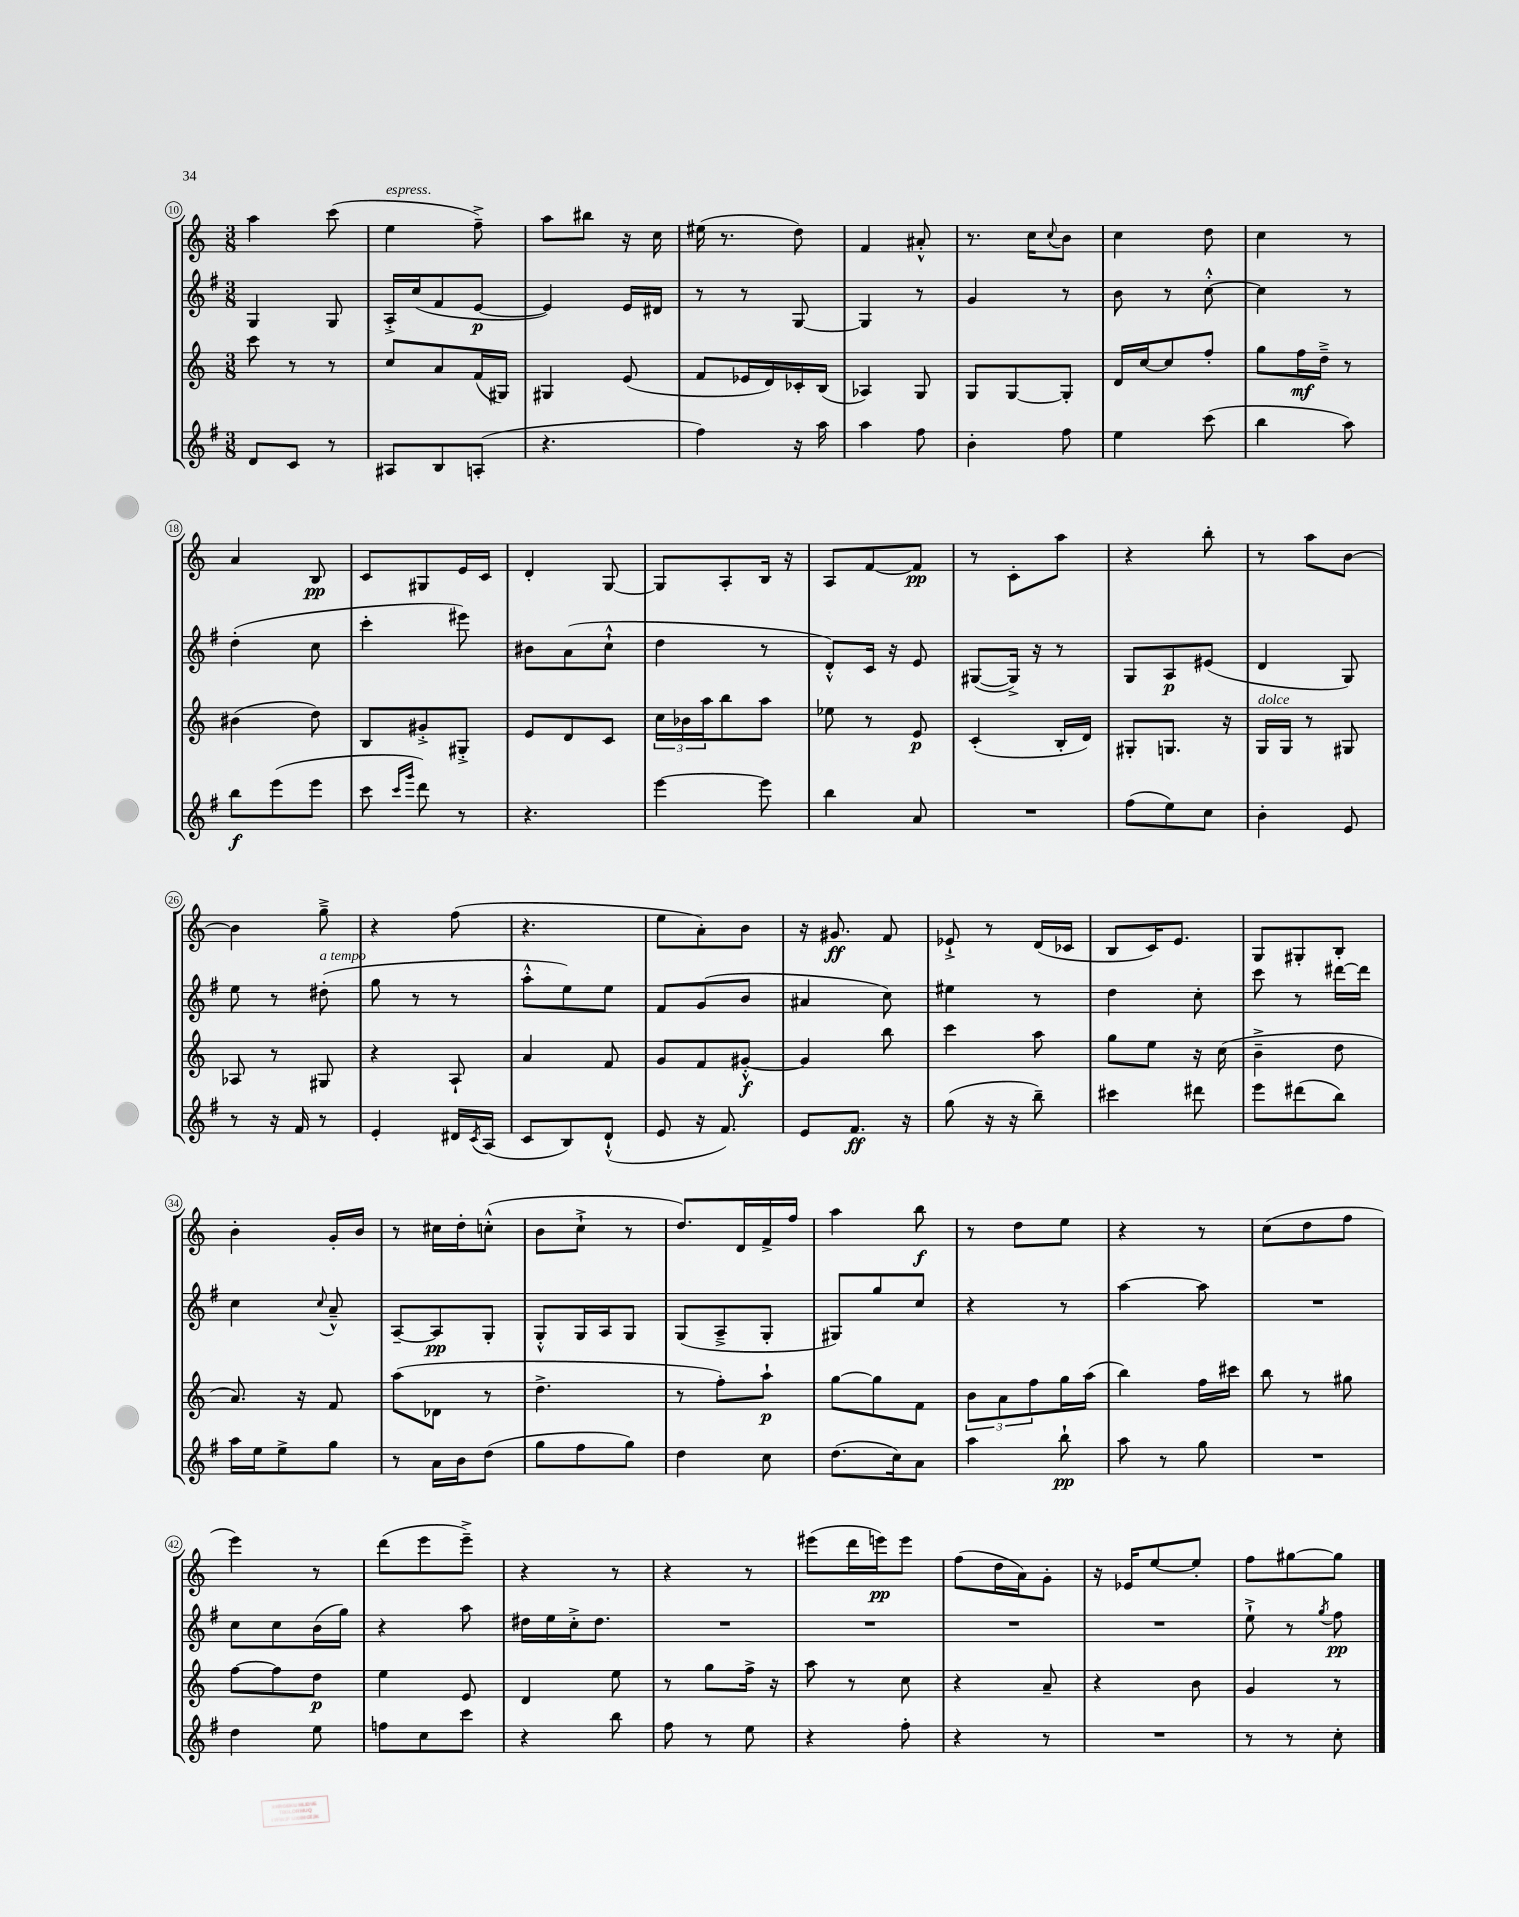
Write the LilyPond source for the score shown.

<<
\new StaffGroup <<
\new Staff = "s0" {
    \clef treble \key c \major \numericTimeSignature \time 3/8
    a''4 c'''8( |
    e''4^\markup { \italic "espress." } f''8--->) |
    a''8 bis''8 r16 c''16 |
    eis''16( r8. d''8) |
    f'4 ais'8-.-^ |
    r8. c''16 \appoggiatura { c''8 } b'8 |
    c''4 d''8 |
    c''4 r8 |
    a'4 b8\pp |
    c'8 gis8 e'16 c'16 |
    d'4-. g8~ |
    g8 a8-. b16 r16 |
    a8 f'8~ f'8\pp |
    r8 c'8-. a''8 |
    r4 b''8-. |
    r8 a''8 b'8~ |
    b'4 g''8---> |
    r4 f''8( |
    r4. |
    e''8 a'8-.) b'8 |
    r16 gis'8.\ff f'8 |
    ees'8-!-> r8 d'16( ces'16 |
    b8 c'16) e'8. |
    g8 gis8-. b8-. |
    b'4-. g'16-. b'16 |
    r8 cis''16 d''16-. c''8-.-^( |
    b'8 c''8-!-> r8 |
    d''8.) d'16 f'16-> f''16 |
    a''4 b''8\f |
    r8 d''8 e''8 |
    r4 r8 |
    c''8( d''8 f''8 |
    e'''4) r8 |
    d'''8( e'''8 e'''8--->) |
    r4 r8 |
    r4 r8 |
    eis'''8( d'''16 e'''16\pp) e'''8 |
    f''8( d''16 a'16) g'8-. |
    r16 ees'16 e''8~ e''8-. |
    f''8 gis''8~ gis''8 \bar "|." |
}
\new Staff = "s1" {
    \clef treble \key g \major \numericTimeSignature \time 3/8
    g4 g8 |
    a16-.-> c''16( fis'8 e'8~\p |
    e'4) e'16 dis'16 |
    r8 r8 g8~ |
    g4 r8 |
    g'4 r8 |
    b'8 r8 c''8~-.-^ |
    c''4 r8 |
    d''4-.( c''8 |
    c'''4-. eis'''8) |
    bis'8 a'8( c''8-!-^ |
    d''4 r8 |
    d'8-.-^) c'16 r16 e'8 |
    gis8~( gis16->) r16 r8 |
    g8 a8\p eis'8( |
    d'4 g8) |
    e''8 r8 dis''8-.^\markup { \italic "a tempo" }( |
    g''8 r8 r8 |
    a''8-.-^ e''8) e''8 |
    fis'8 g'8( b'8 |
    ais'4 c''8) |
    eis''4 r8 |
    d''4 c''8-. |
    c'''8 r8 dis'''16~ dis'''16 |
    c''4 \appoggiatura { c''8 } a'8---^ |
    a8~-- a8\pp g8-. |
    g8-.-^ g16 a16 g8 |
    g8( a8---> g8-. |
    gis8) g''8 c''8 |
    r4 r8 |
    a''4~ a''8 |
    R4. |
    c''8 c''8 b'16( g''16) |
    r4 a''8 |
    dis''16 e''16 c''16-.-> dis''8. |
    R4. |
    R4. |
    R4. |
    R4. |
    e''8-!-> r8 \acciaccatura { g''8 } fis''8\pp \bar "|." |
}
\new Staff = "s2" {
    \clef treble \key c \major \numericTimeSignature \time 3/8
    c'''8 r8 r8 |
    c''8 a'8 f'16( gis16) |
    gis4 e'8( |
    f'8 ees'16 d'16) ces'16-. b16( |
    aes4) g8 |
    g8 g8~ g8-. |
    d'16 c''16~ c''8 f''8-. |
    g''8 f''16\mf d''16---> r8 |
    bis'4( d''8) |
    b8 gis'8-.-> gis8-.-> |
    e'8 d'8 c'8 |
    \tuplet 3/2 { c''16 bes'16 a''16 } b''8 a''8 |
    ees''8 r8 e'8\p |
    c'4-.( b16-. d'16) |
    gis8-. g8. r16 |
    g16^\markup { \italic "dolce" } g16 r8 gis8 |
    aes8 r8 gis8 |
    r4 a8-! |
    a'4 f'8 |
    g'8 f'8 gis'8~-.-^\f |
    gis'4 b''8 |
    c'''4 a''8 |
    g''8 e''8 r16 c''16( |
    b'4---> d''8 |
    a'8.) r16 f'8 |
    a''8( des'8 r8 |
    d''4.-> |
    r8 f''8-.) a''8-!\p |
    g''8~ g''8 f'8 |
    \tuplet 3/2 { b'8 a'8 f''8 } g''16 a''16( |
    b''4) f''16 cis'''16 |
    b''8 r8 gis''8 |
    f''8~ f''8 d''8\p |
    e''4 e'8 |
    d'4 e''8 |
    r8 g''8 f''16-> r16 |
    a''8 r8 c''8 |
    r4 a'8-- |
    r4 b'8 |
    g'4 r8 \bar "|." |
}
\new Staff = "s3" {
    \clef treble \key g \major \numericTimeSignature \time 3/8
    d'8 c'8 r8 |
    ais8 b8 a8-.( |
    r4. |
    fis''4) r16 a''16 |
    a''4 fis''8 |
    b'4-. fis''8 |
    e''4 c'''8( |
    b''4 a''8) |
    b''8\f e'''8( e'''8 |
    c'''8 \grace { c'''16 g'''16 } d'''8) r8 |
    r4. |
    e'''4~ e'''8 |
    b''4 a'8 |
    R4. |
    fis''8( e''8) c''8 |
    b'4-. e'8 |
    r8 r16 fis'16 r8 |
    e'4-. dis'16 \acciaccatura { c'8 } a16( |
    c'8 b8) d'8-!-^( |
    e'8 r16 fis'8.) |
    e'8 fis'8.\ff r16 |
    g''8( r16 r16 b''8--) |
    cis'''4 dis'''8 |
    e'''8 dis'''8( b''8) |
    a''16 e''16 e''8-> g''8 |
    r8 a'16 b'16 d''8( |
    g''8 fis''8 g''8) |
    d''4 c''8 |
    d''8.( c''16) a'8 |
    a''4 b''8-!\pp |
    a''8 r8 g''8 |
    R4. |
    d''4 e''8 |
    f''8 c''8 c'''8 |
    r4 b''8 |
    fis''8 r8 e''8 |
    r4 fis''8-. |
    r4 r8 |
    R4. |
    r8 r8 c''8-. \bar "|." |
}
>>
>>
\layout { \context { \Score currentBarNumber = #10 \override BarNumber.stencil = #(make-stencil-circler 0.1 0.3 ly:text-interface::print) } }
